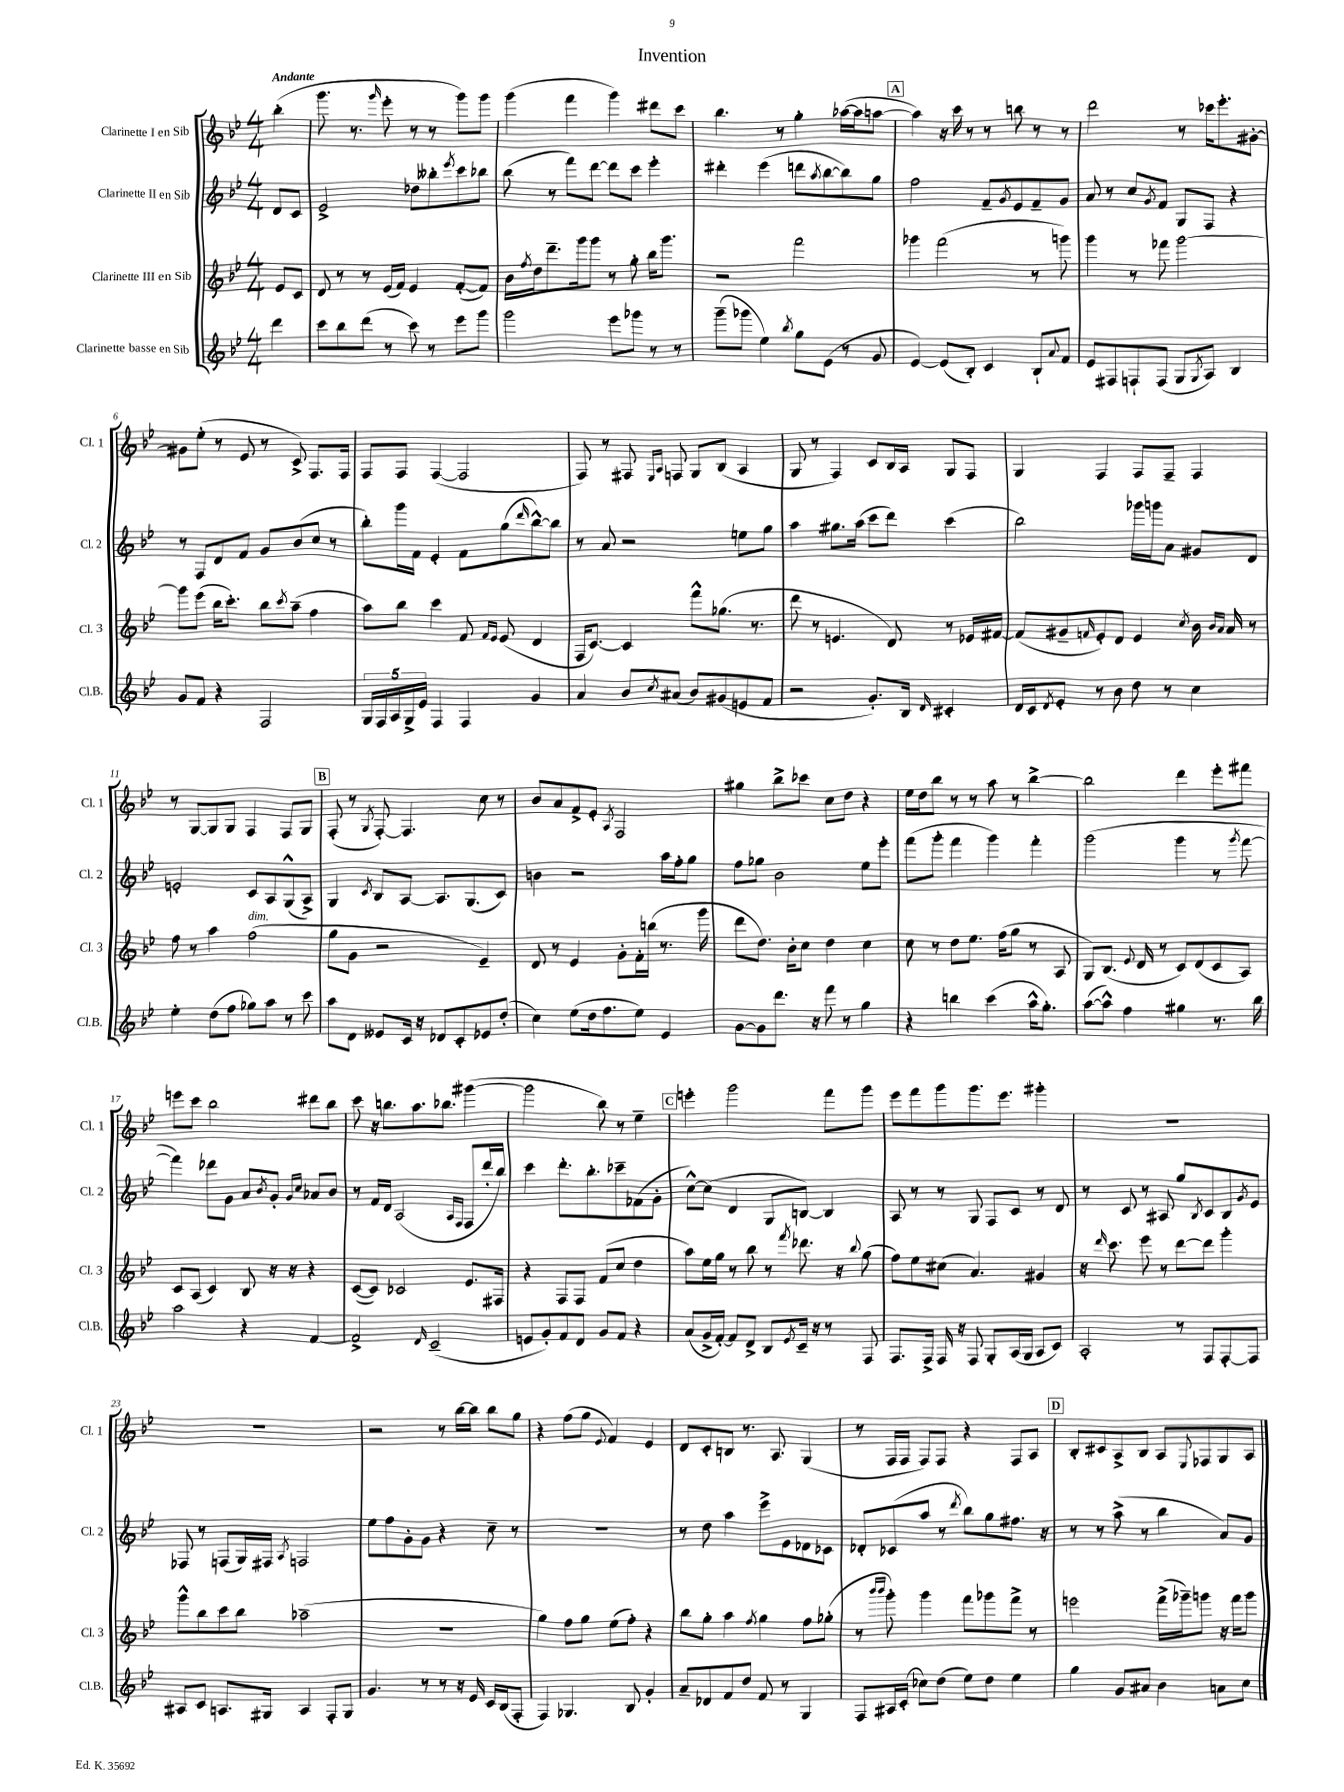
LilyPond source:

\header { title = "Invention" }
<<
\new StaffGroup <<
\new Staff = "s0" \with { instrumentName = "Clarinette I en Sib" shortInstrumentName = "Cl. 1" } {
    \clef treble \key bes \major \numericTimeSignature \time 4/4 \partial 4 \tempo "Andante"
    bes''4-.( |
    g'''8. r8. \grace { g'''16 } ees'''8-. r8 r8 g'''8) g'''8 |
    g'''4( f'''4 g'''4) dis'''8 c'''8 |
    bes''4. r8 g''4-. aes''16~( aes''16 a''8~ |
    \mark \markup { \box "A" } a''4) r16 c'''16 r8 r8 b''8 r8 r8 |
    d'''2 r8 ces'''16 ees'''8.-. gis'8~-. |
    gis'8 ees''8-.( r8 ees'8 r8 c'8->) f8. f16 |
    f8 f8 f4~( f2 |
    f8) r8 fis8 \grace { ees16 a16 } f8 g8 bes8( a4 |
    g8 r8 f4) c'8 bes16 a16 g8 f8 |
    g4 f4 f8 f8-- f4 |
    r8 g8~ g8 g8 f4 f8 g8 |
    \mark \markup { \box "B" } f8-.( r8 \acciaccatura { g8 } f8~-.) f4. c''8 r8 |
    bes'8 a'8 f'8-> ees'8-. \acciaccatura { a8 } f2 |
    gis''4 bes''8-> ces'''8 c''8 d''8 r4 |
    ees''16 d''16 bes''8 r8 r8 a''8 r8 bes''4~-> |
    bes''2 d'''4 ees'''8-. fis'''8 |
    e'''8 c'''8 bes''2 dis'''8 bes''8 |
    c'''8 r16 b''8. a''8. bes''8. gis'''4~( |
    gis'''2 bes''8) r8 ees''4-- |
    \mark \markup { \box "C" } e'''4-. g'''2 f'''8 g'''8 |
    ees'''8 f'''8 g'''8 g'''8. ees'''8. gis'''4-. |
    R1 |
    R1 |
    r2 r8 bes''16~ bes''16 bes''8 g''8 |
    r4 f''8( g''8 \appoggiatura { ees'8 } f'4) ees'4 |
    d'8 c'8-. b8 r8. a8. g4( |
    r8 f16 f16 f8) f8 r4 f8 a8 |
    \mark \markup { \box "D" } bes8-. cis'8 a8-> bes8 a8 \appoggiatura { ees8 } fes8 g8 a8 \bar "|." |
}
\new Staff = "s1" \with { instrumentName = "Clarinette II en Sib" shortInstrumentName = "Cl. 2" } {
    \clef treble \key bes \major \numericTimeSignature \time 4/4 \partial 4
    d'8 c'8 |
    ees'2-> des''8 beses''8-. \acciaccatura { ees'''8 } c'''8 bes''8 |
    bes''8( r8 f'''8) d'''8~ d'''8 c'''8 ees'''4-. |
    dis'''4-. ees'''4( d'''8 \acciaccatura { a''8 } bes''8~ bes''8) g''8 |
    \mark \markup { \box "A" } f''2 f'8-- \acciaccatura { g'8 } ees'8 f'8-- g'8 |
    a'8 r8 c''8 \acciaccatura { g'8 } f'8 g8 f8 r4 |
    r8 f8 d'8 f'8 g'8 bes'8( c''8 r8 |
    bes''8-.) g'''16 f'16 ees'4-. f'8 g''8( \grace { d'''16 } bes''8~-^) bes''8 |
    r8 a'8 r2 e''8 g''8 |
    a''4 gis''8. a''16( c'''8 d'''8) c'''4( |
    bes''2) ges'''16 g'''16 a'8 gis'8 d'8 |
    e'2-. c'8 a8 g8-^( a8->) |
    \mark \markup { \box "B" } g4 \acciaccatura { c'8 } bes8 a8~ a8. g8.( c'8) |
    b'4 r2 a''16 f''16-. g''8 |
    f''8 ges''8 bes'2 ees''8 ees'''8-. |
    f'''8( g'''8-. f'''4 g'''4) f'''4-. |
    g'''2( g'''4 r8 \acciaccatura { g'''8 } f'''8~ |
    f'''4) des'''8 g'8 a'8 \acciaccatura { bes'8 } g'8-. \grace { g'16 c''16 } aes'8 bes'8 |
    r8 f'16 d'16 a2( \grace { a16 f16 } f8 d'''16-. bes''16) |
    c'''4 d'''8.-. bes''8.-. ces'''8-- fes'8( g'8-. |
    \mark \markup { \box "C" } c''8~-^) c''8( d'4 g8 b8~) b4 |
    a8 r8 r8 g8 f8 c'8 r8 d'8 |
    r8 c'8 r8 ais8 g''8 \acciaccatura { bes8 } c'8 bes8 \acciaccatura { g'8 } ees'8 |
    fes8 r8 f8( g16) fis16 \acciaccatura { a8 } f2 |
    ees''8 f''8 g'8-. g'8 r4 c''8-- r8 |
    R1 |
    r8 d''8 a''4 ees'''8-> ees'8 des'8 ces'8 |
    des'8-. ces'8( a''8 r8 \acciaccatura { d'''8 } bes''8) g''8 fis''8. r16 |
    \mark \markup { \box "D" } r8 r8 a''8->( r8 bes''4 a'8) g'8 \bar "|." |
}
\new Staff = "s2" \with { instrumentName = "Clarinette III en Sib" shortInstrumentName = "Cl. 3" } {
    \clef treble \key bes \major \numericTimeSignature \time 4/4 \partial 4
    ees'8 c'8 |
    d'8 r8 r8 ees'16( f'16) ees'4 f'8~-.( f'8) |
    bes'16 \acciaccatura { f''8 } d''16 d'''8.-- g'''16 g'''8 r8 g''8-. bes''16 g'''8. |
    r2 f'''2 |
    \mark \markup { \box "A" } ges'''4 f'''2( r8 g'''8) |
    g'''4 r8 fes'''8 g'''2~ |
    g'''8 ees'''8( bes''16 c'''8.-.) bes''8 \acciaccatura { c'''8 } a''8--( f''4 |
    a''8) bes''8 c'''4 f'8 \grace { f'16 ees'16 } ees'8( d'4 |
    f16 c'8.~) c'4 f'''8-^ ges''8.( r8. |
    d'''8 r8 e'4. d'8) r8 ees'16 fis'16~ |
    fis'8( gis'8-- \grace { f'16 } ees'8-.) d'8 ees'4 \acciaccatura { c''8 } bes'16 \grace { bes'16 a'16 } a'16 r8 |
    f''8 r8 a''4 f''2^\markup { \italic "dim." }( |
    \mark \markup { \box "B" } g''8 g'8 r2 ees'4--) |
    d'8 r8 ees'4 g'8-. f'16-. b''16( r8. g'''16 |
    d'''8 d''8.) bes'16-. c''8 d''4 c''4 |
    c''8 r8 d''8 ees''8. f''16( g''8 r8 a8 |
    g8) bes8.( \appoggiatura { ees'8 } d'16 r8 c'8) d'8( c'8 a8) |
    c'8 a8( c'4) bes8 r16 r16 r4 |
    c'8~( c'8) ces'2 ees'8. fis16 |
    r4 f8 f8 f'8( c''8 d''4 |
    \mark \markup { \box "C" } a''8) ees''16 g''16 r8 bes''8 r8 \acciaccatura { f'''8 } des'''8. r16 \appoggiatura { bes''8 } g''8( |
    f''8) ees''8 cis''8( a'4.) gis'4 |
    r16 \grace { d'''16 } c'''8. ees'''8 r8 d'''8~ d'''8 g'''4-. |
    g'''8-^ bes''8 c'''8 bes''8 aes''2--( |
    R1 |
    g''4) f''8 g''8 ees''8( f''8-.) r4 |
    bes''8 g''8-. a''4 \acciaccatura { f''8 } g''4 f''8 ges''8-.( |
    r8 \grace { bes'''16 bes'''16 } g'''8-.) g'''4 f'''8 ges'''8 f'''8-> r8 |
    \mark \markup { \box "D" } e'''2 f'''16->( ges'''16--) g'''8 r16 f'''16 g'''8 \bar "|." |
}
\new Staff = "s3" \with { instrumentName = "Clarinette basse en Sib" shortInstrumentName = "Cl.B." } {
    \clef treble \key bes \major \numericTimeSignature \time 4/4 \partial 4
    d'''4 |
    c'''8 bes''8 d'''8( r8 c'''8) r8 ees'''8 g'''8 |
    g'''2 ees'''8 ges'''8 r8 r8 |
    g'''8--( ges'''8 ees''4) \acciaccatura { bes''8 } g''8 ees'8( r8 g'8 |
    \mark \markup { \box "A" } ees'4~) ees'8( bes8-.) c'4 bes8-! \appoggiatura { a'8 } f'8 |
    ees'8 fis8 f8-! f8( g8 \acciaccatura { g8 } a8) bes4 |
    g'8 f'8 r4 f2 |
    \tuplet 5/4 { g16 f16 a16 g16-> ees'16 } f4 f4 g'4 |
    a'4 bes'8 \acciaccatura { c''8 } ais'8( bes'8) gis'8( e'8 f'8 |
    r2 g'8.-.) bes16 \grace { d'16 } cis'4-. |
    d'16 c'16 \acciaccatura { d'8 } ees'8-. r8 bes'8 d''8 r8 c''4 |
    ees''4-. d''8( f''8 ges''8) a''8 r8 c'''8 |
    \mark \markup { \box "B" } a''8 d'8 eeses'8 c'16 r16 des'8 c'8-. ees'8 d''8-.( |
    c''4) ees''8( d''16 f''8. ees''8) ees'4 |
    g'8~ g'8 d'''8. r16 f'''8 r8 g''4 |
    r4 b''4 c'''4( a''16-^ g''8.-.) |
    a''8~( a''8-^) f''4 gis''4 r8. bes''16 |
    a''2 r4 f'4~ |
    f'2-> \grace { d'16 } c'2--( |
    e'8 g'8-.) f'8 d'8 g'8 f'8 r4 |
    \mark \markup { \box "C" } a'8( g'16-> f'16~-.) f'8 d'8-> bes8 \acciaccatura { ees'8 } c'16-- r16 r8 f8 |
    f8. f16-> f16 r16 f8 g8-. a16( g16 a8 c'8) |
    a2-. r8 f8 f8~-. f8 |
    ais8 c'8 a8. gis16 a4 f8-. gis8 |
    g'4. r8 r8 r16 ees'16 c'16 bes16( f8-. |
    f4) ges4. bes8 g'4-. |
    a'8-- des'8 f'8 d''8 f'8 r8 g4 |
    f8 ais16 c'16-.( ces''8) d''8( ees''8) d''8 ees''4 |
    \mark \markup { \box "D" } g''4 g'8 ais'8 bes'4 a'8 c''8 \bar "|." |
}
>>
>>
